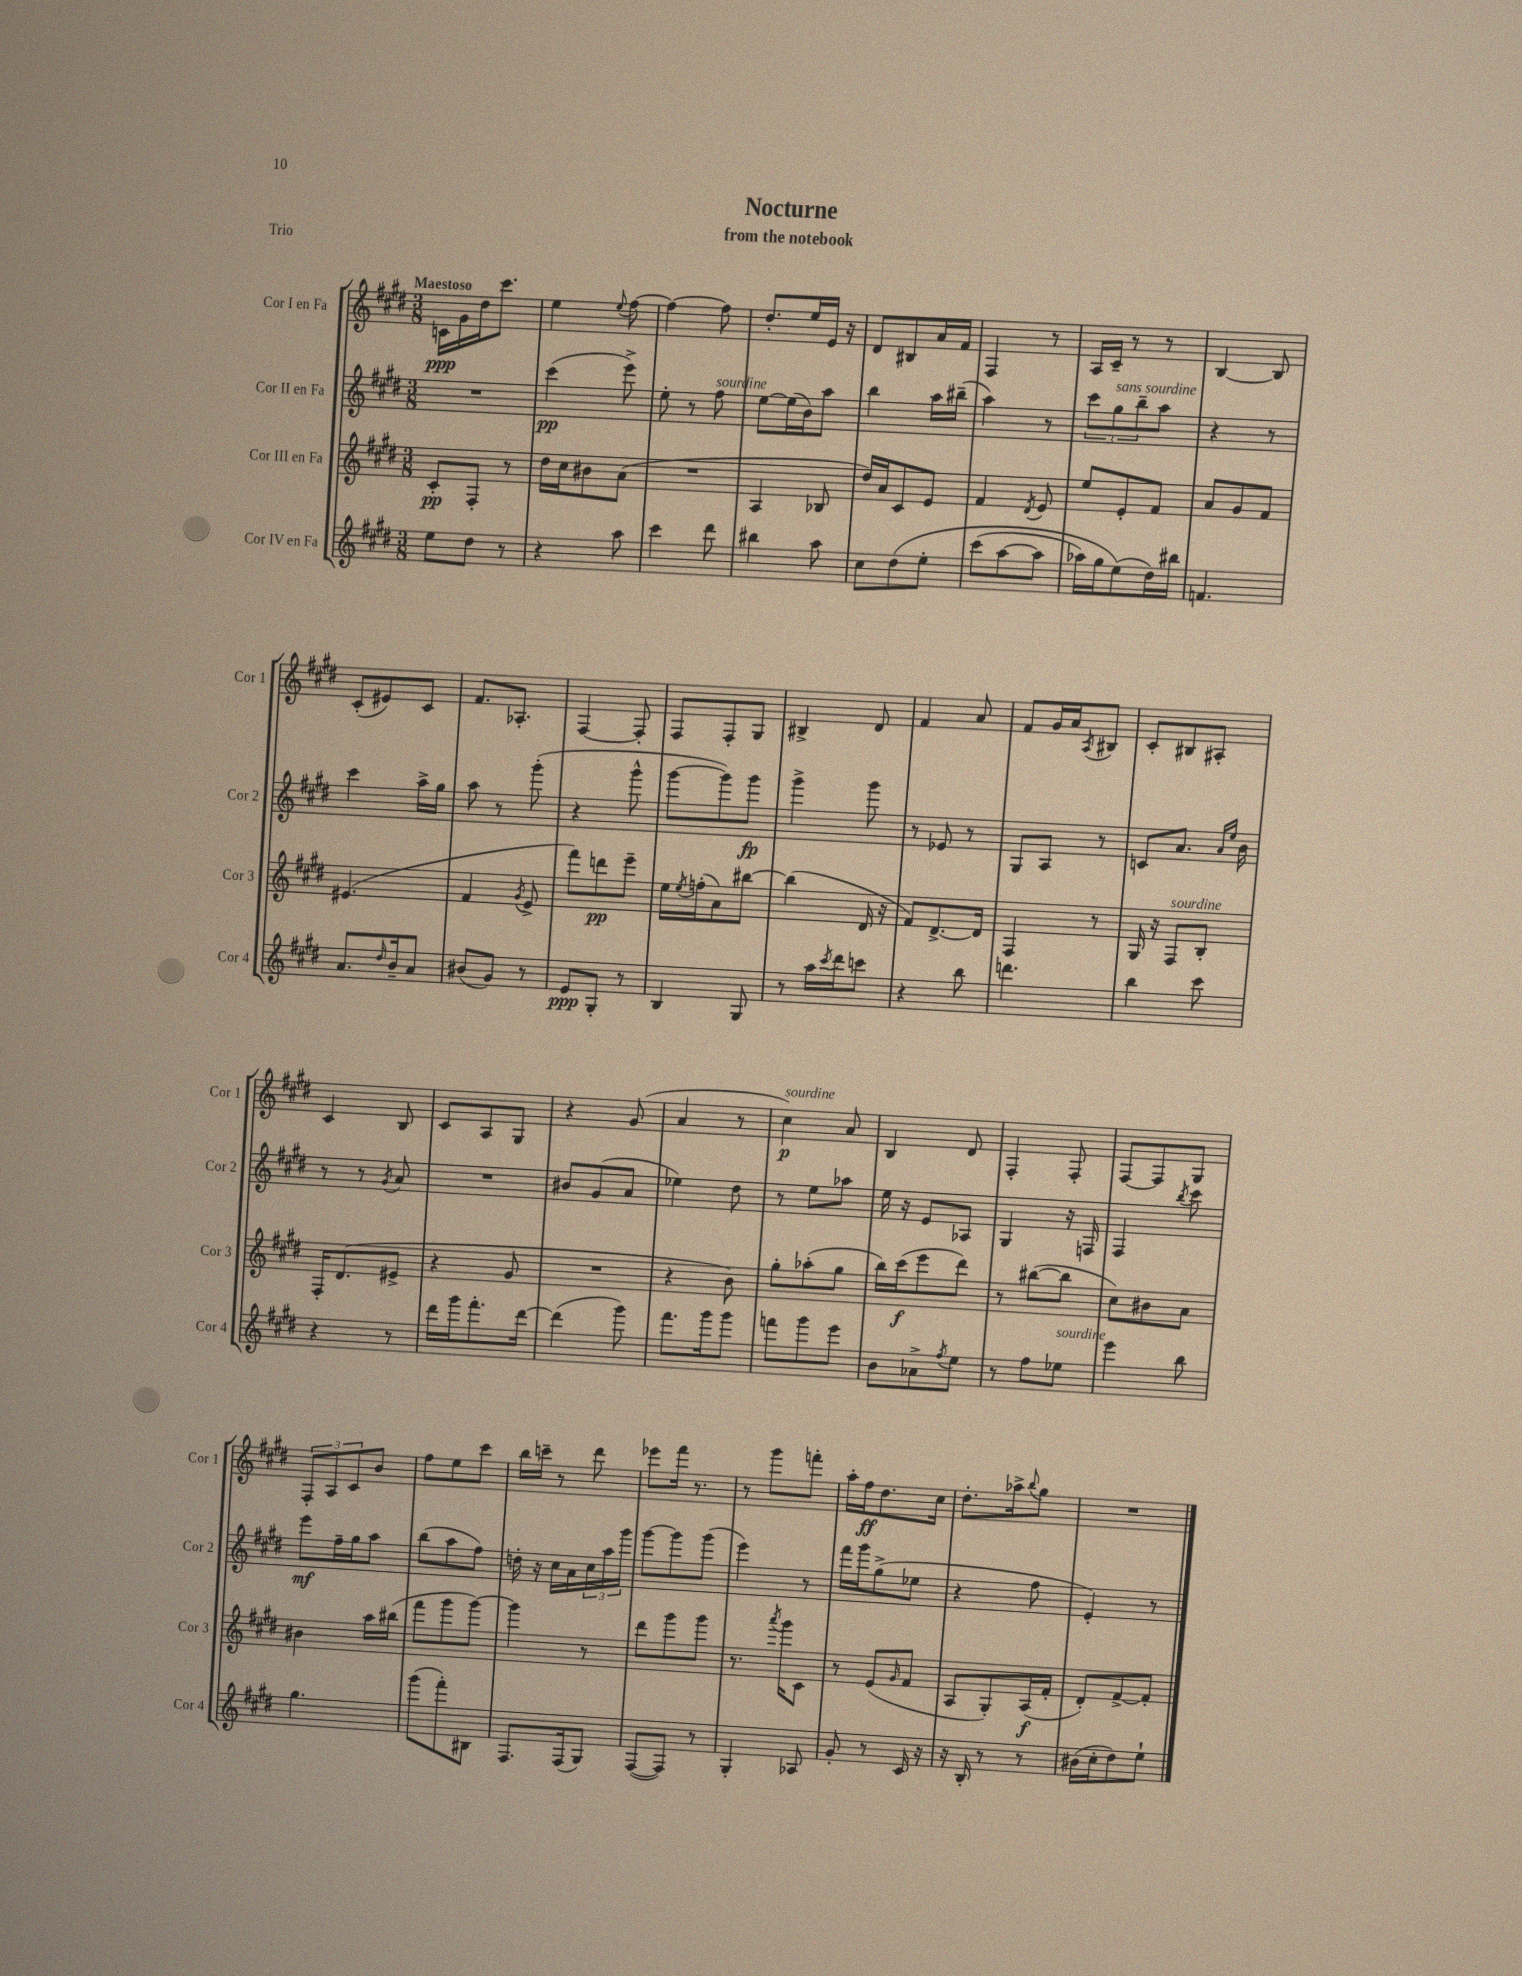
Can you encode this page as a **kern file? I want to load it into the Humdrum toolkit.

**kern	**kern	**kern	**kern
*staff4	*staff3	*staff2	*staff1
*clefG2	*clefG2	*clefG2	*clefG2
*k[f#c#g#d#]	*k[f#c#g#d#]	*k[f#c#g#d#]	*k[f#c#g#d#]
*M3/8	*M3/8	*M3/8	*M3/8
8ee	8c#'	4.r	16c
.	.	.	16g#
8dd#	8F#'	.	16dd#
.	.	.	8.ccc#
8r	8r	.	.
=	=	=	=
4r	16dd#	(4ccc#	4ee
.	16cc#	.	.
.	8b#	.	.
.	.	.	8qqee
8aa	(8a	8eee^)	[8ff#
=	=	=	=
4ccc#	4.r	8ee'	4ff#_
.	.	8r	.
8ddd#	.	8ff#	8ff#]
=	=	=	=
4bb#	4A	[8ee	8.dd#'
.	.	(16ee]	.
.	.	16b)	16ee
8aa	8B-	8aa	16e
.	.	.	16r
=	=	=	=
8cc#	16dd#)	4bb	8d#
.	16a	.	.
&(8dd#	8c#	.	8B#
8ee'	8e	16aa	16a
.	.	(16bb#~	16f#
=	=	=	=
(8ccc#	4f#	4aa)	4F#
[8aa	.	.	.
.	8qd#	.	.
8aa]	8e	8r	8r
=	=	=	=
16aa-)	8ee	12ccc#	16A
16gg#	.	.	16c#~
.	.	12gg#	.
(8ee&)	8e'	.	8r
.	.	12bb~	.
16dd#)	8f#	8aa	8r
16bb#	.	.	.
=	=	=	=
4.f	8a	4r	[4B
.	8g#	.	.
.	8f#	8r	8B]
=	=	=	=
8.a	(4.e#	4ccc#	(8c#'
.	.	.	8e#)
16qqdd#	.	.	.
16b~	.	.	.
8a	.	16aa^	8c#
.	.	16gg#	.
=	=	=	=
(8b#	4f#	8aa	8.f#
8g#)	.	8r	.
.	.	.	8.A-'
.	8qg#	.	.
8r	8e^	(8ggg#'	.
=	=	=	=
8e	8fff#)	4r	[4F#
8G#'	8ddd	.	.
8r	8eee~	8ggg#^^	8F#']
=	=	=	=
4B	16ee	[8ggg#	8F#
.	8qee	.	.
.	(16ff'	.	.
.	8a)	8ggg#])	8F#'
8G#	[8bb#	8ggg#	8G#
=	=	=	=
8r	(4bb#]	4ggg#^	4B#^
16aa	.	.	.
8qccc#	.	.	.
16ddd#	.	.	.
8ccc	16d#	8ggg#	8d#
.	16r	.	.
=	=	=	=
4r	8f#)	8r	4f#
.	[8.d#^	8e-	.
8bb	.	8r	8a
.	16d#]	.	.
=	=	=	=
4.ddd	4F#	8G#	8f#
.	.	8A	16g#
.	.	.	16a
.	.	.	8qA
.	8r	8r	8B#
=	=	=	=
4bb	16G#	8c	8c#'
.	16r	.	.
.	8F#	8.a	8B#
8ccc#	8B'	.	8A#'
.	.	16qqa	.
.	.	16qqee	.
.	.	16b	.
=	=	=	=
4r	16F#'	8r	4c#
.	(8.d#	.	.
.	.	8r	.
.	.	8qg#	.
8r	8e#^	8a	8B
=	=	=	=
16ddd#	4r	4.r	8c#
16ggg#	.	.	.
8.fff#'	.	.	8A
.	8g#	.	8G#
[16ddd#	.	.	.
=	=	=	=
(4ddd#]	4.r	8b#	4r
.	.	(8g#	.
8ggg#)	.	8a	(8g#
=	=	=	=
8.fff#	4r	4ee-)	4a
16ggg#	.	.	.
8ggg#	8b)	8dd#	8r
=	=	=	=
8fff	8gg#'	8r	4cc#)
8ggg#	(8aa-'	8ee	.
8eee	8gg#	8aa-	8a
=	=	=	=
8b	16bb)	16ee	4B
.	(16ccc#	16r	.
8a-^	8eee	8e	.
8qff#	.	.	.
8ee	8ddd#)	8A-	8d#
=	=	=	=
8r	8r	4G#	4F#'
8ff#	([8bb#	.	.
8ee-	8bb#]	16r	8F#'
.	.	16F	.
=	=	=	=
4eee	8cc#)	4F#	[8F#
.	8b#	.	8F#]
.	.	8qbb	.
8bb	8a	8ccc#	8G#
=	=	=	=
4.gg#	4b#	8eee	12F#'
.	.	.	12A
.	.	16ff#~	.
.	.	.	12c#
.	.	16gg#	.
.	16aa	8aa	8b
.	(16bb#	.	.
=	=	=	=
(8ggg#	8fff#	(8bb	8ff#
8fff#')	8ggg#	8aa	8ee
8B#	[8ggg#)	8ff#)	8ccc#
=	=	=	=
8.F#	4ggg#]	16dd'	16bb
.	.	16r	16ccc~
.	.	16cc#	8r
(16F#	.	16a	.
8G#)	8r	24cc#	8ddd#
.	.	24aa	.
.	.	24ggg#	.
=	=	=	=
([8F#	8ddd#	[8ggg#	8eee-
8F#])	8ggg#	8ggg#]	16fff#
.	.	.	8.r
8r	8ggg#	(8ggg#	.
=	=	=	=
4G#'	8.r	4eee)	8r
.	.	.	8ggg#
.	8qaaa	.	.
.	16ggg#	.	.
8A-	8c#	8r	8fff'
=	=	=	=
8g#'	8r	16fff#	16aa'
.	.	16ggg#	16ff#
8r	(8e	(8gg#^	8.dd#
.	16qqg#	.	.
16c#	8f#	8ee-	.
16r	.	.	16cc#
=	=	=	=
16r	8A	4r	8.dd#'
16B'	.	.	.
8r	8G#')	.	.
.	.	.	16aa-^
.	.	.	8qqbb
8r	(16A	8ff#	8gg#
.	16f#'	.	.
=	=	=	=
(16b#	8d#')	4e')	4.r
16cc#'	.	.	.
8dd#)	[8f#^	.	.
8ee`	8f#']	8r	.
==	==	==	==
*-	*-	*-	*-
